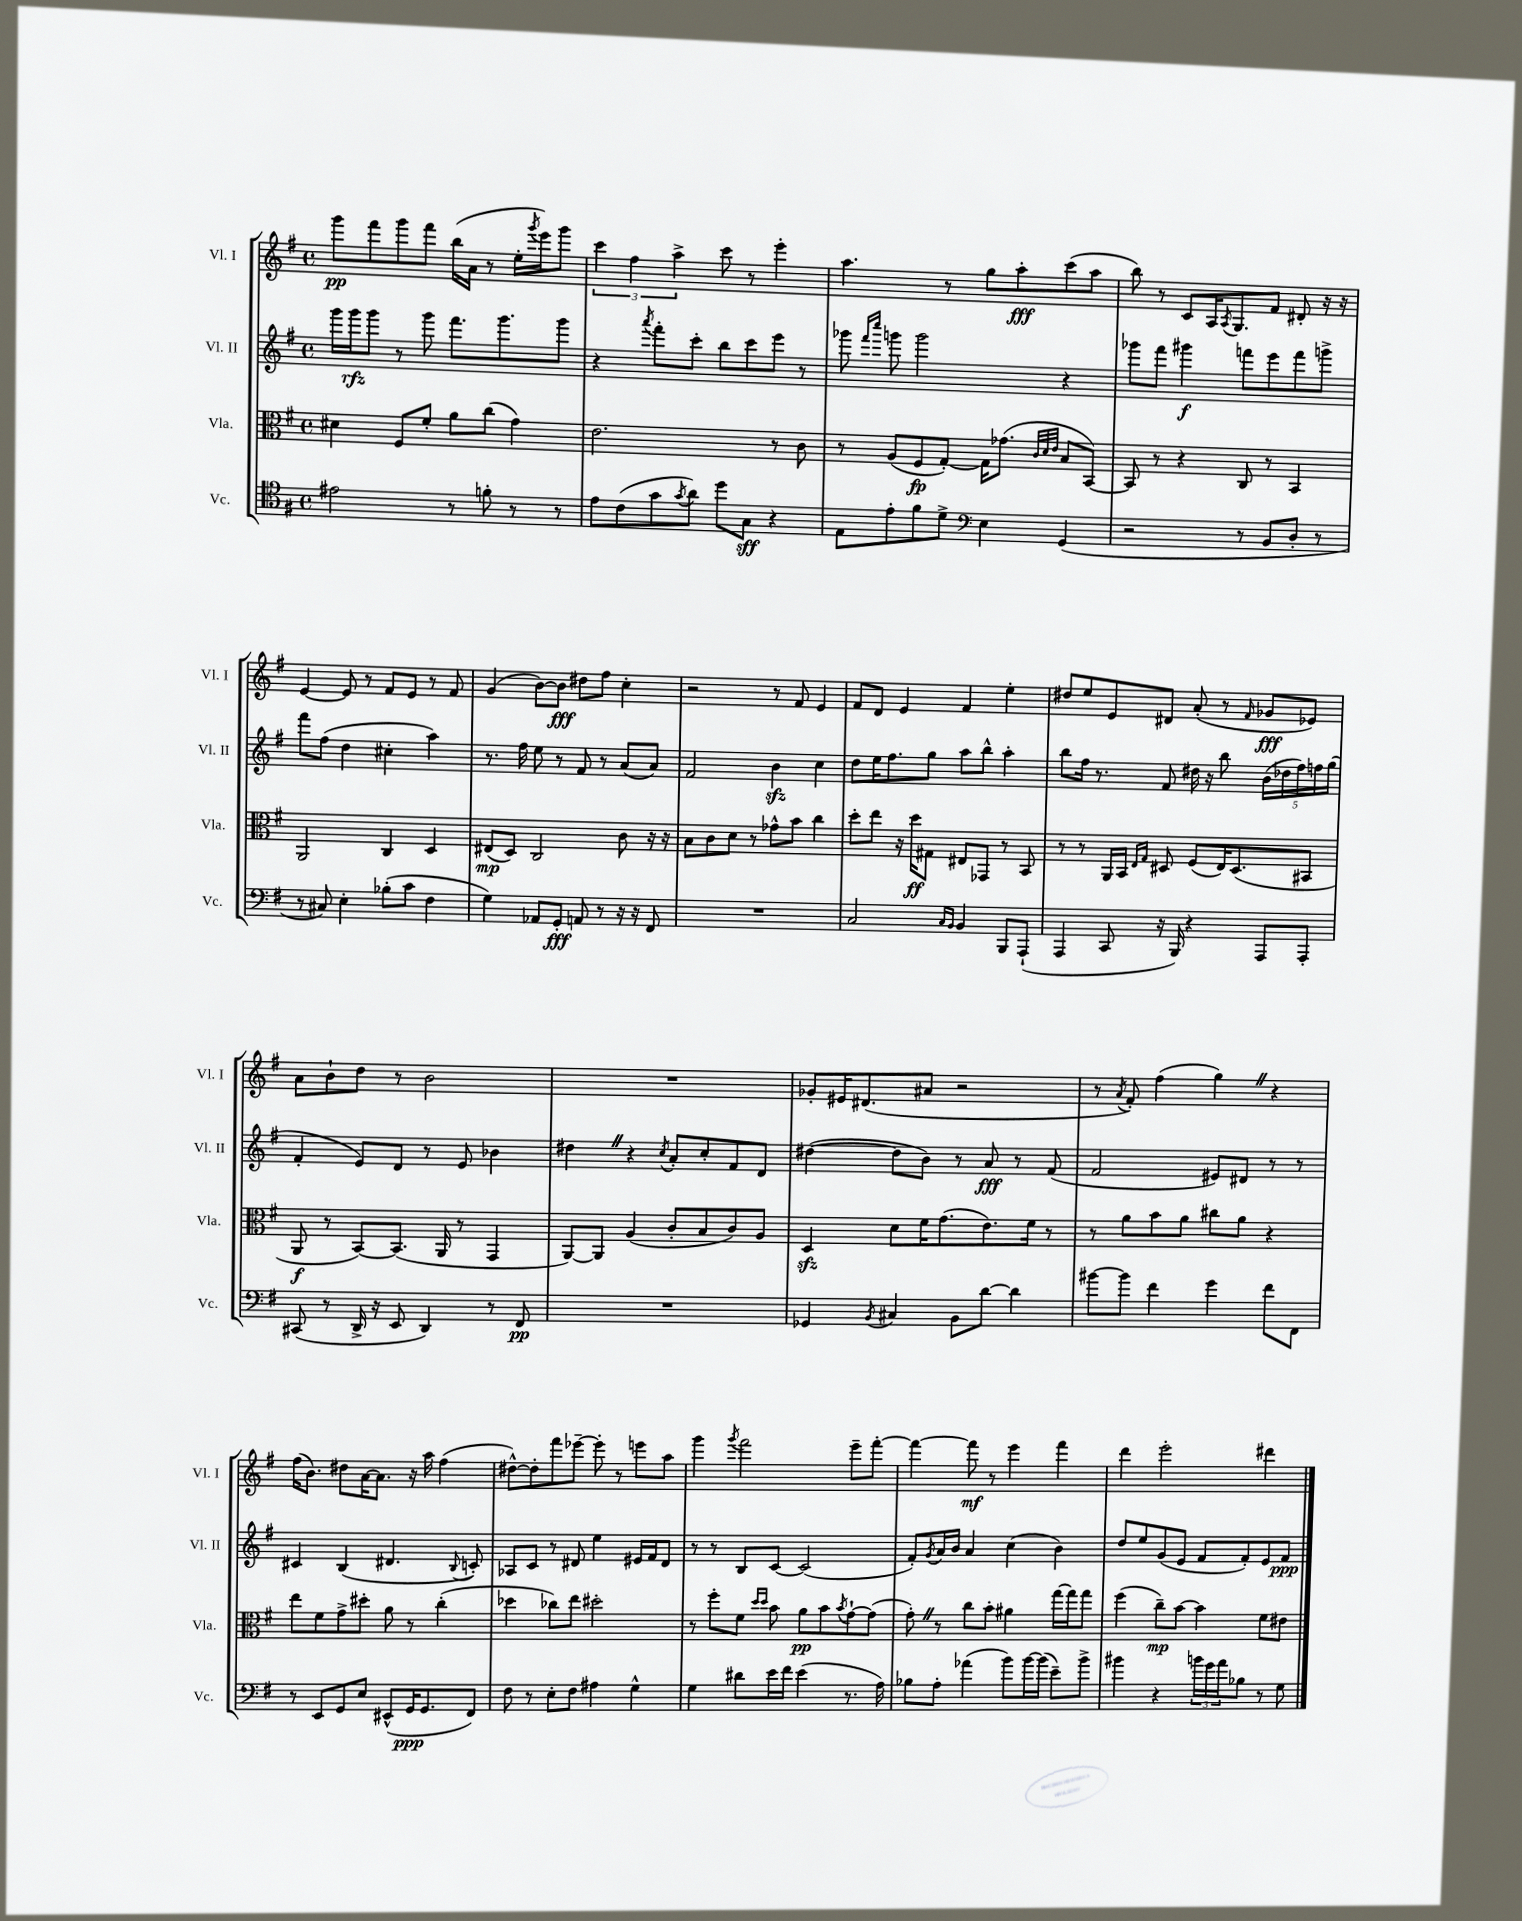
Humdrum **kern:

**kern	**kern	**kern	**kern
*staff4	*staff3	*staff2	*staff1
*clefC4	*clefC3	*clefG2	*clefG2
*k[f#]	*k[f#]	*k[f#]	*k[f#]
*M4/4	*M4/4	*M4/4	*M4/4
*met(c)	*met(c)	*met(c)	*met(c)
2e#	4d#	16ggg	8ggg
.	.	16ggg	.
.	.	8ggg	8fff#
.	8F#	8r	8ggg
.	8f#'	8ggg	8fff#
8r	8a	8.fff#	(16bb
.	.	.	16a
8f'	(8cc	.	8r
.	.	8.ggg	.
8r	4g)	.	16ee'
.	.	.	8qggg
.	.	.	16eee)
8r	.	8ggg	8ggg
=	=	=	=
8e	2.e	4r	6ccc
(8c	.	.	.
.	.	.	6ff#
.	.	8qaaa	.
8g	.	8fff#'	.
.	.	.	6aa^
8qg	.	.	.
8a)	.	8ccc'	.
8dd	.	8bb	8ccc
8G	.	8ccc	8r
4r	8r	8eee	4eee'
.	8c	8r	.
=	=	=	=
8E	8r	8ggg-	4.aa
.	.	16qqfff#	.
.	.	16qqcccc	.
8e'	(8A	8ggg	.
8f#	8F#	2ggg	.
8d^	[8G')	.	8r
*clefF4	*	*	*
4E	16G]	.	8gg
.	(8.g-	.	.
.	.	.	8aa'
.	32qqc	.	.
.	32qqd	.	.
.	32qqe	.	.
(4GG	8B	4r	(8ccc
.	[8BB)	.	8aa
=	=	=	=
2r	8BB]	8ggg-	8bb)
.	8r	8fff#	8r
.	4r	4ggg#	8c
.	.	.	16A
.	.	.	8qA
.	.	.	8.G
8r	8C	8fff	.
8BB	8r	8eee	8f#
8D'	4BB	8fff	8d#'
8r	.	8ggg^	16r
.	.	.	16r
=	=	=	=
8r	2AA	8fff#	[4e
8C#)	.	(8ff#	.
4E'	.	4dd	8e]
.	.	.	8r
(8B-'	4C	4cc#'	8f#
8c	.	.	8e
4F#	4D	4aa)	8r
.	.	.	8f#
=	=	=	=
4G)	(8E#	8.r	(4g
.	8D)	.	.
.	.	16ff#	.
8AA-	2C	8ee	[8b)
8GG'	.	8r	8b]
8AA	.	8f#	8dd#
8r	.	8r	8ff#
16r	8c	(8a	4cc'
16r	.	.	.
8FF#	16r	8a)	.
.	16r	.	.
=	=	=	=
1r	8B	2f#	2r
.	8c	.	.
.	8d	.	.
.	8r	.	.
.	8g-^^	4b	8r
.	8b	.	8f#
.	4cc	4cc	4e
=	=	=	=
2C	8dd'	8dd	8f#
.	8ee	16ee	8d
.	.	8.ff#	.
.	16r	.	4e
.	16dd	.	.
.	8G#	8gg	.
16qqC	.	.	.
16qqBB	.	.	.
4BB	8E#	8aa	4f#
.	8GG-	8bb^^	.
8BBB	8r	4aa'	4ee'
(8AAA`	8BB	.	.
=	=	=	=
4AAA	8r	8bb	8dd#
.	8r	16ff#	8ee
.	.	8.r	.
8CC	16AA	.	8e
.	16BB	.	.
.	16qqE	.	.
.	16qqG	.	.
16r	8D#	8f#	8d#
16BBB)	.	.	.
4r	(8F#	16dd#	(8a'
.	.	16r	.
.	16E)	8bb	8r
.	(8.D#	.	.
.	.	.	16qqf#
8AAA	.	(20b	8g-
.	.	20dd-	.
.	.	20ff#)	.
8AAA'	8BB#	.	8e-)
.	.	20ff	.
.	.	(20gg	.
=	=	=	=
(8CC#	8AA	4f#'	8a
8r	8r	.	8b`
16DD^	[8BB)	8e)	8dd
16r	.	.	.
8EE	(8.BB]	8d	8r
4DD)	.	8r	2b
.	16AA	.	.
.	8r	8e	.
8r	4GG	4b-	.
8FF#	.	.	.
=	=	=	=
1r	[8AA)	4dd#	1r
.	8AA]	.	.
.	(4A	4r	.
.	.	8qcc	.
.	8c'	8a'	.
.	8B	8cc'	.
.	8c)	8f#	.
.	8A	8d	.
=	=	=	=
4GG-	4D	([4dd#	8g-'
.	.	.	16e#
.	.	.	(8.d#
8qBB	.	.	.
4C#	8d	8dd#]	.
.	16f#	8b)	8a#
.	(8.g	.	.
8BB	.	8r	2r
[8d	8.e)	8a	.
4d]	.	8r	.
.	16f#	.	.
.	8r	(8f#	.
=	=	=	=
[8b#	8r	2f#	8r
.	.	.	8qa
8b#]	8a	.	8f#')
4f#	8b	.	(4ff#
.	8a	.	.
4g	8cc#	8e#)	4gg)
.	8a	8d#	.
8f#	4r	8r	4r
8FF#	.	8r	.
=	=	=	=
8r	8ee	4c#	(16ff#
.	.	.	8.b)
8EE	8f#	.	.
8GG	8g^	(4B	8dd#
8E	8dd#'	.	[16a
.	.	.	8.a]
(8EE#^^	8a	4.d#	.
16GG	8r	.	16r
8.GG	.	.	16aa
.	(4cc'	.	(4ff#
.	.	8qqB	.
8FF#)	.	8c')	.
=	=	=	=
8F#	4dd-	8A-	[8dd#^^)
8r	.	8c	8dd#']
8E'	8cc-)	8r	8fff#
8F#	8ee	8d#	[8eee-~
4A#	2dd#'	4ee	8eee-']
.	.	.	8r
4G^^	.	16e#	8eee
.	.	16f#	.
.	.	8d#	8aa
=	=	=	=
4G	8r	8r	4ggg
.	8ff#'	8r	.
.	.	.	8qggg
8d#	8f#	8B	2fff#
.	16qqdd	.	.
.	16qqdd	.	.
16e	8b	[8c	.
16f#	.	.	.
(4e	8a	(2c]	.
.	8b	.	.
.	8qb	.	.
8.r	[8g`	.	8eee~
.	(8g]	.	[8fff#'
16A)	.	.	.
=	=	=	=
8B-	8g')	8f#')	4fff#_
.	.	8qg	.
8A'	8r	16a	.
.	.	16b	.
(4a-	8cc	4a	8fff#]
.	8b'	.	8r
8b)	4a#	(4cc	4eee
[16b	.	.	.
(16b]	.	.	.
8e~)	[16gg	4b)	4fff#
.	16gg]	.	.
8b^	8gg	.	.
=	=	=	=
4b#	(4ff#	8dd	4ddd
.	.	8ee	.
4r	8cc~)	(8g	2eee'
.	[8b	8e	.
24b	4b]	8f#	.
24g	.	.	.
24a	.	.	.
8B-	.	8f#')	.
8r	8f#	8e	4ddd#
8G	8e#	8f#	.
==	==	==	==
*-	*-	*-	*-
